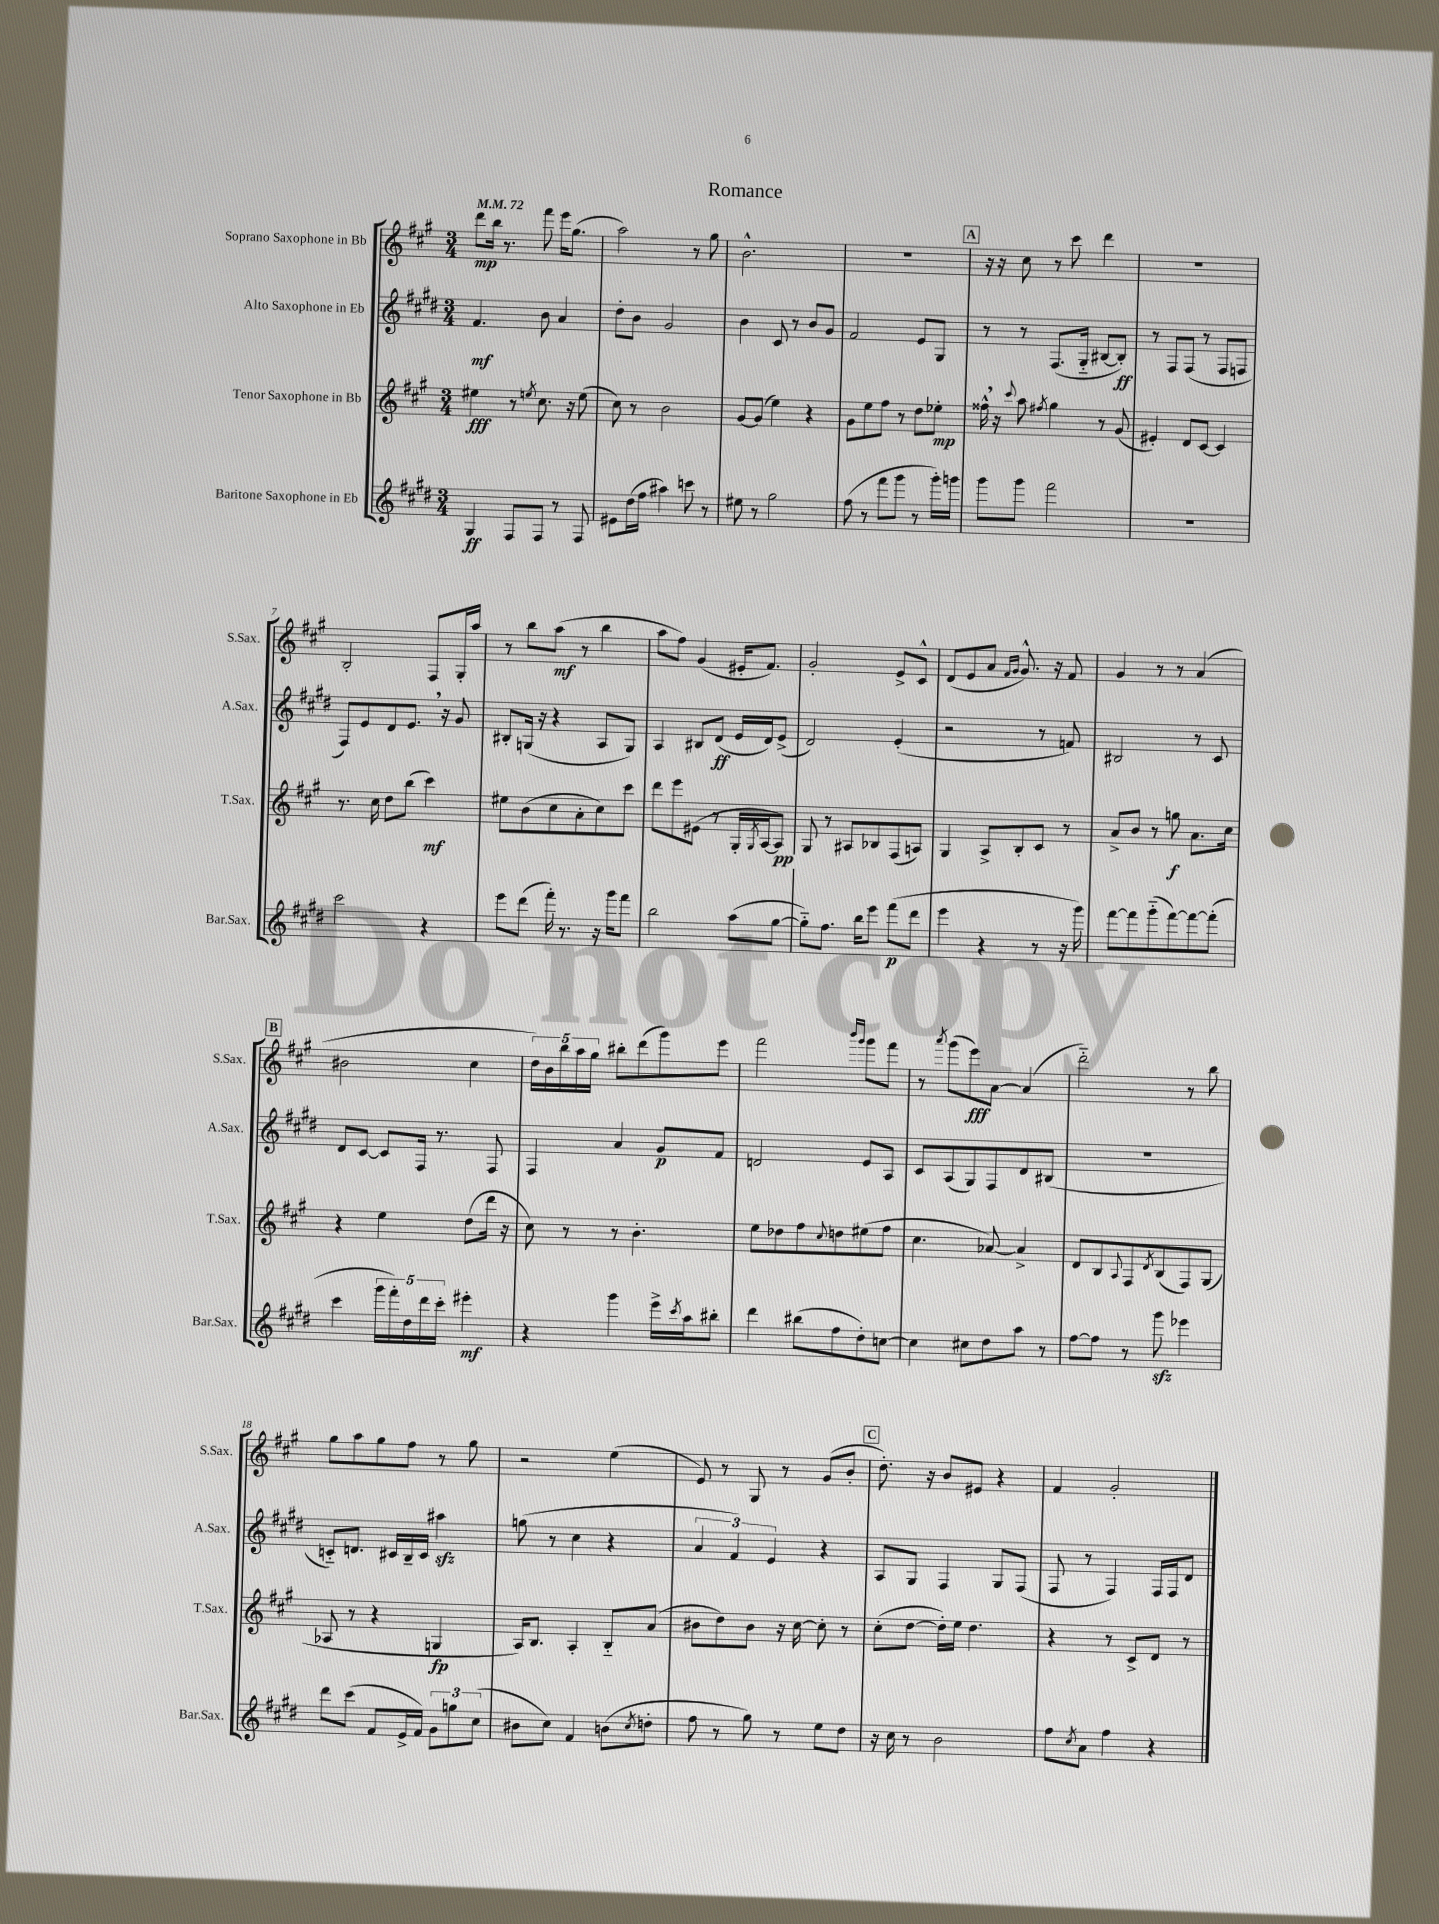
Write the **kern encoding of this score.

**kern	**dynam	**kern	**dynam	**kern	**dynam	**kern	**dynam
*part4	*part4	*part3	*part3	*part2	*part2	*part1	*part1
*staff4	*staff4	*staff3	*staff3	*staff2	*staff2	*staff1	*staff1
*I"Baritone Saxophone in Eb	*	*I"Tenor Saxophone in Bb	*	*I"Alto Saxophone in Eb	*	*I"Soprano Saxophone in Bb	*
*I'Bar.Sax.	*	*I'T.Sax.	*	*I'A.Sax.	*	*I'S.Sax.	*
*clefG2	*	*clefG2	*	*clefG2	*	*clefG2	*
*k[f#c#g#d#]	*	*k[f#c#g#]	*	*k[f#c#g#d#]	*	*k[f#c#g#]	*
*M3/4	*	*M3/4	*	*M3/4	*	*M3/4	*
*MM72	*	*MM72	*	*MM72	*	*MM72	*
=1	=1	=1	=1	=1	=1	=1	=1
4G#/	ff	4ee#X\	fff	4.f#/	mf	8ddd\L	mp
.	.	.	.	.	.	16bb\Jk	.
.	.	.	.	.	.	8.r	.
8F#/L	.	8r	.	.	.	.	.
.	.	8qeen/	.	.	.	.	.
8F#/J	.	8.cc#\	.	8b\	.	8fff#\	.
8r	.	.	.	4a/	.	16eee\KL	.
.	.	16r	.	.	.	(8.gg#\J	.
8F#/	.	(8ee\	.	.	.	.	.
=2	=2	=2	=2	=2	=2	=2	=2
8e#X\L	.	8cc#\)	.	8dd#'\L	.	2aa\)	.
(16dd#\L	.	8r	.	8b\J	.	.	.
16ff#\JJ	.	.	.	.	.	.	.
4aa#X\)	.	2b\	.	2g#/	.	.	.
8cccn\	.	.	.	.	.	8r	.
8r	.	.	.	.	.	8gg#\	.
=3	=3	=3	=3	=3	=3	=3	=3
8ee#X\	.	[8g#/L	.	4b\	.	2.b^^\	.
8r	.	(8g#/J]	.	.	.	.	.
2gg#\	.	4ee\)	.	8c#/	.	.	.
.	.	.	.	8r	.	.	.
.	.	4r	.	8b/L	.	.	.
.	.	.	.	8g#/J	.	.	.
=4	=4	=4	=4	=4	=4	=4	=4
(8ff#\	.	8g#\L	.	2f#/	.	2.r	.
8r	.	8ee\	.	.	.	.	.
8fff#\L	.	8ff#\J	.	.	.	.	.
8ggg#\J	.	8r	.	.	.	.	.
8r	.	8dd\L	.	8e/L	.	.	.
16ggg#'\LL)	.	8ee-X'\J	mp	8G#/J	.	.	.
16gggn\JJ	.	.	.	.	.	.	.
!!LO:REH:place=s1:t=A
=5	=5	=5	=5	=5	=5	=5	=5
8ggg#\L	.	16ff##X^^,\	.	8r	.	16r	.
.	.	16r	.	.	.	16r	.
.	.	8qqccc#/	.	.	.	.	.
8ggg#\J	.	8aa\	.	8r	.	8cc#\	.
.	.	8qff#X/	.	.	.	.	.
2fff#\	.	4gg#\	.	(8.F#/L	.	8r	.
.	.	.	.	.	.	8ccc#\	.
.	.	.	.	16G#/Jk	.	.	.
.	.	8r	.	[8B#X/L	.	4ddd\	.
.	.	(8g#/	.	8B#'/J])	ff	.	.
=6	=6	=6	=6	=6	=6	=6	=6
2.r	.	4e#X'/)	.	8r	.	2.r	.
.	.	.	.	8F#/L	.	.	.
.	.	8d/L	.	(8F#/J	.	.	.
.	.	[8c#/J	.	8r	.	.	.
.	.	4c#/]	.	8F#/L	.	.	.
.	.	.	.	8Fn/J	.	.	.
!!LO:LB:g=z
=7	=7	=7	=7	=7	=7	=7	=7
2ccc#\	.	8.r	.	8F#/L)	.	2B'/	.
.	.	.	.	8e/	.	.	.
.	.	16cc#\	.	.	.	.	.
.	.	8dd\L	.	8d#/	.	.	.
.	.	(8bb\J	.	8.e,/J	.	.	.
4r	.	4ccc#\)	mf	.	.	8F#/L	.
.	.	.	.	16r	.	.	.
.	.	.	.	8g#/	.	16G#'/L	.
.	.	.	.	.	.	16aa/JJ	.
=8	=8	=8	=8	=8	=8	=8	=8
8eee\L	.	8ee#X\L	.	8B#X'/L	.	8r	.
(8ddd#\J	.	(8b\	.	(16Gn/Jk	.	8bb\L	.
.	.	.	.	16r	.	.	.
16fff#'\)	.	8cc#\	.	4r	.	(8aa\J	mf
8.r	.	.	.	.	.	.	.
.	.	8a'\	.	.	.	8r	.
16r	.	8cc#\)	.	8A/L	.	4bb\	.
16ggg#\KL	.	.	.	.	.	.	.
8fff#\J	.	8ccc#\J	.	8G/J)	.	.	.
=9	=9	=9	=9	=9	=9	=9	=9
2bb\	.	8ddd\L	.	4A/	.	8aa\L	.
.	.	8eee\	.	.	.	8ff#\J)	.
.	.	(8e#X\J	.	8B#X/L	.	(4g#/	.
.	.	8r	.	(8d#/J	ff	.	.
(8aa\L	.	16G#'/LL	.	16e/LL	.	16e#X'/KL	.
.	.	8qG#/	.	.	.	.	.
.	.	[16A/J	.	16d#/J)	.	8.f#/J)	.
[8gg#\J	.	8A/J])	pp	(8e^/J	.	.	.
=10	=10	=10	=10	=10	=10	=10	=10
8gg#\L])	.	8G#/	.	2d#/)	.	2g#'/	.
8.ff#\J	.	8r	.	.	.	.	.
.	.	8A#X/L	.	.	.	.	.
16bb\KL	.	.	.	.	.	.	.
8eee\J	.	8B-X/	.	.	.	.	.
(8fff#\L	p	(8F#/	.	(4e'/	.	8e^/L	.
8ddd#\J	.	8An/J)	.	.	.	8c#^^/J	.
=11	=11	=11	=11	=11	=11	=11	=11
4eee\	.	4G#/	.	2r	.	(8d/L	.
.	.	.	.	.	.	8e/	.
4r	.	8A^/L	.	.	.	8a/J	.
.	.	.	.	.	.	16qqf#/LL	.
.	.	.	.	.	.	16qqg#/JJ	.
.	.	8B'/	.	.	.	8.g#^^/)	.
8r	.	8c#/J	.	8r	.	.	.
.	.	.	.	.	.	16r	.
16r	.	8r	.	8fn/)	.	8f#/	.
16ggg#\)	.	.	.	.	.	.	.
=12	=12	=12	=12	=12	=12	=12	=12
[8fff#\L	.	8a^/L	.	2B#X/	.	4g#/	.
8fff#\]	.	8b/J	.	.	.	.	.
(8ggg#\	.	8r	.	.	.	8r	.
[8fff#\)	.	8ggn\	f	.	.	8r	.
8fff#\_	.	8.a\L	.	8r	.	(4a/	.
(8fff#'\J]	.	.	.	8c#/	.	.	.
.	.	16cc#\Jk	.	.	.	.	.
!!LO:LB:g=z
!!LO:REH:place=s1:t=B
=13	=13	=13	=13	=13	=13	=13	=13
4ccc#\	.	4r	.	8d#/L	.	2b#X\	.
.	.	.	.	[8c#/J	.	.	.
20ggg#\LL	.	4ee\	.	8c#/L]	.	.	.
20fff#'\)	.	.	.	.	.	.	.
20dd#\	.	.	.	.	.	.	.
.	.	.	.	16F#/Jk	.	.	.
20ddd#\	.	.	.	.	.	.	.
.	.	.	.	8.r	.	.	.
20ccc#'\JJ	.	.	.	.	.	.	.
4eee#X'\	mf	(8dd\L	.	.	.	4cc#\	.
.	.	16ddd\Jk	.	8F#/	.	.	.
.	.	16r	.	.	.	.	.
=14	=14	=14	=14	=14	=14	=14	=14
4r	.	8cc#\)	.	4F#/	.	20dd\LL)	.
.	.	.	.	.	.	20b\	.
.	.	.	.	.	.	20bb\	.
.	.	8r	.	.	.	.	.
.	.	.	.	.	.	20aa\	.
.	.	.	.	.	.	20gg#\JJ	.
4ggg#\	.	8r	.	4a/	.	8bb#X'\L	.
.	.	4.b'\	.	.	.	(8ddd\	.
16eee^\LL	.	.	.	8g#/L	p	8ggg#\)	.
8qccc#/	.	.	.	.	.	.	.
16aa\J	.	.	.	.	.	.	.
8bb#X'\J	.	.	.	8f#/J	.	8eee\J	.
=15	=15	=15	=15	=15	=15	=15	=15
4ddd#\	.	8ee\L	.	2dn/	.	2fff#\	.
.	.	8dd-X\	.	.	.	.	.
(8bb#X\L	.	8ff#\	.	.	.	.	.
.	.	8qqcc#/	.	.	.	.	.
8ff#\	.	8ddn\	.	.	.	.	.
.	.	.	.	.	.	16qqbbb/LL	.
.	.	.	.	.	.	16qqggg#/JJ	.
8dd#'\)	.	(8ee#X\	.	8e/L	.	8ggg#\L	.
[8ccn\J	.	8ff#\J	.	8A/J	.	8fff#\J	.
=16	=16	=16	=16	=16	=16	=16	=16
4cc\]	.	4.cc#\	.	8c#/L	.	8r	.
.	.	.	.	.	.	8qaaa/	.
.	.	.	.	(8A/	.	(8ggg#\L	.
8cc#X\L	.	.	.	8G#/)	.	8eee\)	fff
8dd#\	.	[8a-X/)	.	8F#/	.	[8a\J	.
8aa\J	.	4a-^/]	.	8d#/	.	(4a/]	.
8r	.	.	.	(8B#X/J	.	.	.
=17	=17	=17	=17	=17	=17	=17	=17
[8ff#\L	.	8d/L	.	2.r	.	2ddd\)	.
8ff#\J]	.	8B/	.	.	.	.	.
.	.	8qqA/	.	.	.	.	.
8r	.	8F#/	.	.	.	.	.
.	.	8qd/	.	.	.	.	.
8ggg#zz\	.	(8B/	.	.	.	.	.
4eee-X\	.	8F#/)	.	.	.	8r	.
.	.	(8G#/J	.	.	.	8bb\	.
!!LO:LB:g=z
=18	=18	=18	=18	=18	=18	=18	=18
8ddd#\L	.	8A-X/	.	8cn/L)	.	8gg#\L	.
(8ccc#\J	.	8r	.	8.dn/J	.	8aa\	.
8f#/L	.	4r	.	.	.	8gg#\	.
.	.	.	.	16c#X/LL	.	.	.
16e^/L	.	.	.	16B~/	.	8ff#\J	.
16f#/JJ)	.	.	.	16c#/JJ	.	.	.
12g#\L	.	4Gn/	fp	4aa#Xzz\	.	8r	.
12ggn\	.	.	.	.	.	.	.
.	.	.	.	.	.	8gg#\	.
(12cc#\J	.	.	.	.	.	.	.
=19	=19	=19	=19	=19	=19	=19	=19
8b#X\L	.	16A/KL)	.	(8ggn\	.	2r	.
.	.	8.B/J	.	.	.	.	.
8cc#\J)	.	.	.	8r	.	.	.
4f#/	.	4A'/	.	4cc#\	.	.	.
(8bn\L	.	8B/L	.	4r	.	(4ee\	.
8qcc#/	.	.	.	.	.	.	.
8ddn'\J	.	(8a/J	.	.	.	.	.
=20	=20	=20	=20	=20	=20	=20	=20
8ff#\	.	8b#X\L	.	6a/	.	8e/)	.
8r	.	8dd\)	.	.	.	8r	.
.	.	.	.	6f#/)	.	.	.
8gg#\)	.	8b#\J	.	.	.	8G#/	.
.	.	.	.	6e/	.	.	.
8r	.	16r	.	.	.	8r	.
.	.	[16cc#\	.	.	.	.	.
8ee\L	.	8cc#'\]	.	4r	.	(8g#/L	.
8dd#\J	.	8r	.	.	.	8b'/J	.
!!LO:REH:place=s1:t=C
=21	=21	=21	=21	=21	=21	=21	=21
16r	.	(8cc#'\L	.	8A/L	.	8.dd'\)	.
16cc#\	.	.	.	.	.	.	.
8r	.	[8dd\J	.	8G#/J	.	.	.
.	.	.	.	.	.	16r	.
2b\	.	16dd'\LL])	.	4F#/	.	8b/L	.
.	.	16ee\JJ	.	.	.	.	.
.	.	4.dd\	.	.	.	8e#X/J	.
.	.	.	.	8G#/L	.	4r	.
.	.	.	.	(8F#/J	.	.	.
=22	=22	=22	=22	=22	=22	=22	=22
8ff#\L	.	4r	.	8F#/	.	4f#/	.
8qcc#/	.	.	.	.	.	.	.
8a\J	.	.	.	8r	.	.	.
4ff#\	.	8r	.	4F#/)	.	2g#'/	.
.	.	8c#^/L	.	.	.	.	.
4r	.	8d/J	.	16F#/LL	.	.	.
.	.	.	.	16F#/J	.	.	.
.	.	8r	.	8d#/J	.	.	.
==	==	==	==	==	==	==	==
*-	*-	*-	*-	*-	*-	*-	*-
